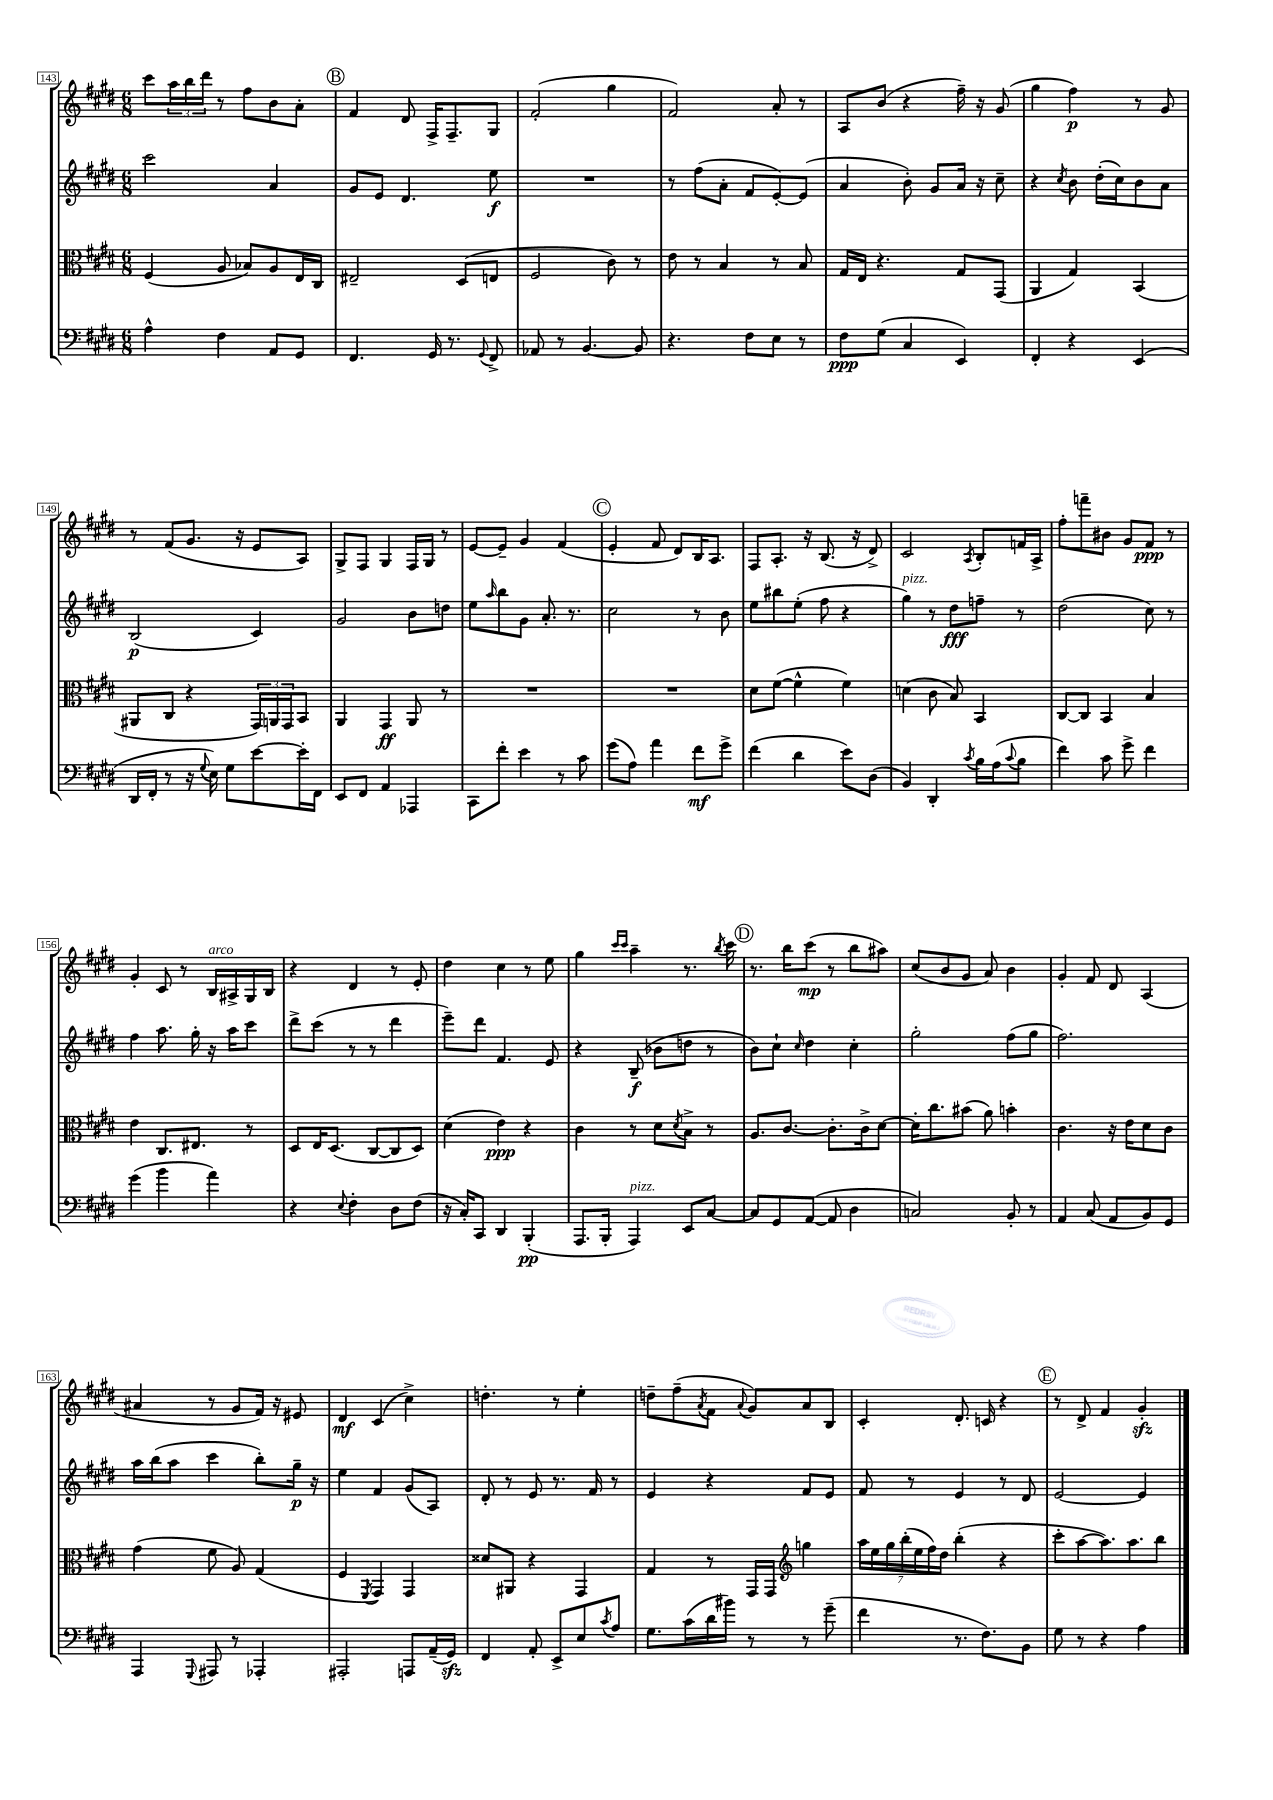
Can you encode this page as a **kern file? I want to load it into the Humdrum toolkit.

**kern	**kern	**kern	**kern
*staff4	*staff3	*staff2	*staff1
*clefF4	*clefC3	*clefG2	*clefG2
*k[f#c#g#d#]	*k[f#c#g#d#]	*k[f#c#g#d#]	*k[f#c#g#d#]
*M6/8	*M6/8	*M6/8	*M6/8
4A^^\	(4F#/	2ccc#\	8ccc#\L
.	.	.	24aa\L
.	.	.	24bb\
.	.	.	24ddd#\JJ
4F#\	8A/	.	8r
.	8B-/L)	.	8ff#\L
8AA/L	8A/	4a/	8b\
8GG#/J	16E/L	.	8a'\J
.	16C#/JJ	.	.
=	=	=	=
4.FF#/	2E#~/	8g#/L	4f#/
.	.	8e/J	.
.	.	4.d#/	8d#/
16GG#/	.	.	16F#^/LK
8.r	.	.	8.F#~/
.	(8D#/L	.	.
8qqGG#/	.	.	.
8FF#^/	8E/J	8ee\	8G#/J
=	=	=	=
8AA-/	2F#/	2.r	(2f#'/
8r	.	.	.
[4.BB/	.	.	.
.	8c#\)	.	4gg#\
8BB/]	8r	.	.
=	=	=	=
4.r	8e\	8r	2f#/)
.	8r	(8ff#\L	.
.	4B/	8a'\J	.
8F#\L	.	8f#/L	.
8E\J	8r	[8e'/)	8a'/
8r	8B/	(8e/]J	8r
=	=	=	=
8F#\L	16G#/LL	4a/	8A/L
.	16E/JJ	.	.
(8G#\J	4.r	.	(8b/J
4C#/	.	8b'\)	4r
.	.	8g#/L	.
4EE/)	8G#/L	16a/Jk	16ff#~\)
.	.	16r	16r
.	(8GG#/J	8cc#~\	(8g#/
=	=	=	=
4FF#'/	4AA/	4r	4gg#\
.	.	8qcc#/	.
4r	4G#/)	8b\	4ff#\)
.	.	(16dd#'\LL	.
.	.	16cc#\J)	.
(4EE/	(4BB/	8b\	8r
.	.	8a\J	8g#/
=	=	=	=
16DD#/LL	8AA#/L	(2B/	8r
16FF#'/JJ	.	.	.
8r	8C#/J	.	(8f#/L
16r	4r	.	8.g#/J
8qqG#/	.	.	.
16E\)	.	.	.
8G#\L	.	.	.
.	.	.	16r
[8e\	24GG#/LL)	4c#/)	8e/L
.	24AA/	.	.
.	24GG#/J	.	.
16e'\]L	8BB/J	.	8A/J)
16FF#\JJ	.	.	.
=	=	=	=
8EE/L	4AA/	2g#/	8G#^/L
8FF#/J	.	.	8F#/J
4AA/	4GG#/	.	4G#/
4AAA-/	8AA/	8b\L	16F#/LL
.	.	.	16G#/JJ
.	8r	8dd\J	8r
=	=	=	=
8CC#\L	2.r	8ee\L	[8e/L
.	.	16qqaa/	.
8f#'\J	.	8bb\	8e~/]J
4e\	.	8g#\J	4g#/
.	.	8.a'/	.
8r	.	.	(4f#/
.	.	8.r	.
8c#\	.	.	.
=	=	=	=
(8g#\L	2.r	2cc#\	4e'/
8A\J)	.	.	.
4a\	.	.	8f#/
.	.	.	8d#/L)
8f#\L	.	8r	16B/K
.	.	.	8.A/J
8g#^\J	.	8b\	.
=	=	=	=
(4f#\	8d#\L	8ee\L	8F#/L
.	([8f#\J	8bb#\	8.A'/J
4d#\	4f#^^\]	(8ee'\J	.
.	.	.	16r
.	.	8ff#\	(8.B/
8e\L)	4f#\)	4r	.
.	.	.	16r
(8D#\J	.	.	8d#^/)
=	=	=	=
4BB/)	(4d\	4gg#\)	2c#/
4DD#'/	8c#\	8r	.
.	8B/)	8dd#\L	.
8qc#/	.	.	8qA/
16B\LL	4BB/	8ff~\J	8B'/L
(16A\J	.	.	.
8qqc#/	.	.	.
8B\J	.	8r	16f/L
.	.	.	16A^/JJ
=	=	=	=
4f#\)	[8C#/L	(2dd#\	8ff#'\L
.	8C#/]J	.	8fff~\
8c#\	4BB/	.	8b#\J
8g#^\	.	.	8g#/L
4f#\	4B/	8cc#\)	8f#/J
.	.	8r	8r
=	=	=	=
(4g#\	4e\	4ff#\	4g#'/
4b\	8.C#/L	8.aa\	8c#/
.	.	.	8r
.	8.E#/J	16gg#'\	.
4a\)	.	16r	16B/LL
.	.	16aa\LK	16A#^/
.	8r	8ccc#\J	16G#/
.	.	.	16B/JJ
=	=	=	=
4r	8D#/L	8ddd#^\L	4r
.	16E/K	(8ccc#\J	.
.	(8.D#/J	.	.
8qqE/	.	.	.
4F#'\	.	8r	4d#/
.	[8C#/L	8r	.
8D#\L	8C#/]	4ddd#\	8r
(8F#\J	8D#/J)	.	8e'/
=	=	=	=
16r	(4d#\	8eee~\L)	4dd#\
16C#'/LK)	.	.	.
8CC#/J	.	8ddd#\J	.
4DD#/	4e\)	4.f#/	4cc#\
(4BBB'/	4r	.	8r
.	.	8e/	8ee\
=	=	=	=
8.AAA/L	4c#\	4r	4gg#\
16BBB'/Jk	.	.	.
.	.	.	16qqccc#/LL
.	.	.	16qqccc#/JJ
4AAA/)	8r	(8B~/	4aa~\
.	8d#\L	8b-\L	.
.	8qd#/	.	.
8EE/L	8B^\J	8dd\J	8.r
[8C#/J	8r	8r	.
.	.	.	8qbb/
.	.	.	16ccc#\
=	=	=	=
8C#/]L	8.A/L	8b\L)	8.r
8GG#/	.	8cc#`\J	.
.	[8.c#/J	.	16bb\LK
.	.	16qqcc#/	.
([8AA/J	.	4dd#\	(8ccc#\J
8AA/]	8.c#'\]L	.	8r
4D#\	.	4cc#'\	8bb\L
.	16c#^\k	.	.
.	[8d#\J	.	8aa#\J)
=	=	=	=
2C/)	16d#'\]LK	2gg#'\	(8cc#/L
.	8.cc#\	.	.
.	.	.	8b/
.	(8b#\J	.	8g#/J
.	8a\)	.	8a/)
8BB'/	4b'\	(8ff#\L	4b\
8r	.	8gg#\J	.
=	=	=	=
4AA/	4.c#\	2.ff#\)	4g#'/
(8C#/	.	.	8f#/
8AA/L	16r	.	8d#/
.	16e\LK	.	.
8BB/)	8d#\	.	(4A/
8GG#/J	8c#\J	.	.
=	=	=	=
4AAA/	(4g#\	16aa\LL	4a#/
.	.	(16bb\J	.
.	.	8aa\J	.
8qqGGG#/	.	.	.
8AAA#/	8f#\	4ccc#\	8r
8r	8A/)	.	8g#/L
4AAA-'/	(4G#/	8bb'\L)	16f#/Jk)
.	.	.	16r
.	.	16gg#~\Jk	8e#/
.	.	16r	.
=	=	=	=
2AAA#'/	4F#/	4ee\	4d#/
.	8qFF#/	.	.
.	4GG#/)	4f#/	(4c#/
8AAA/L	4GG#/	(8g#/L	4cc#^\)
(16AA~/L	.	8A/J)	.
16GG#/JJ)	.	.	.
=	=	=	=
4FF#/	8d##/L	8d#'/	4.dd'\
.	8AA#/J	8r	.
8AA'/	4r	8e/	.
8EE^/L	.	8.r	8r
8E/	4GG#/	.	4ee'\
.	.	16f#/	.
8qc#/	.	.	.
8A/J	.	8r	.
=	=	=	=
8.G#\L	4G#/	4e/	8dd~\L
.	.	.	(8ff#~\
(16c#\L	.	.	.
.	.	.	8qa/
16d#\	8r	4r	8f#\J
16b#\JJ)	.	.	.
.	.	.	8qqa/
8r	16GG#/LL	.	8g#/L)
.	16GG#/JJ	.	.
*	*clefG2	*	*
8r	4gg\	8f#/L	8a/
(8g#~\	.	8e/J	8B/J
=	=	=	=
4f#\	28aa\LL	8f#/	4c#'/
.	28ee\	.	.
.	28gg#\	.	.
.	(28bb'\	.	.
.	.	8r	.
.	28ee\	.	.
.	28ff#\)	.	.
.	28dd#\JJ	.	.
8.r	(4bb'\	4e/	8.d#'/
8.F#\L)	.	.	16c/
.	4r	8r	4r
8BB\J	.	8d#/	.
=	=	=	=
8G#\	8ccc#'\L	[2e/	8r
8r	[8aa\	.	8d#^/
4r	8.aa\])	.	4f#/
.	8.aa\	.	.
4A\	.	4e/]	4g#'/
.	8bb\J	.	.
==	==	==	==
*-	*-	*-	*-
